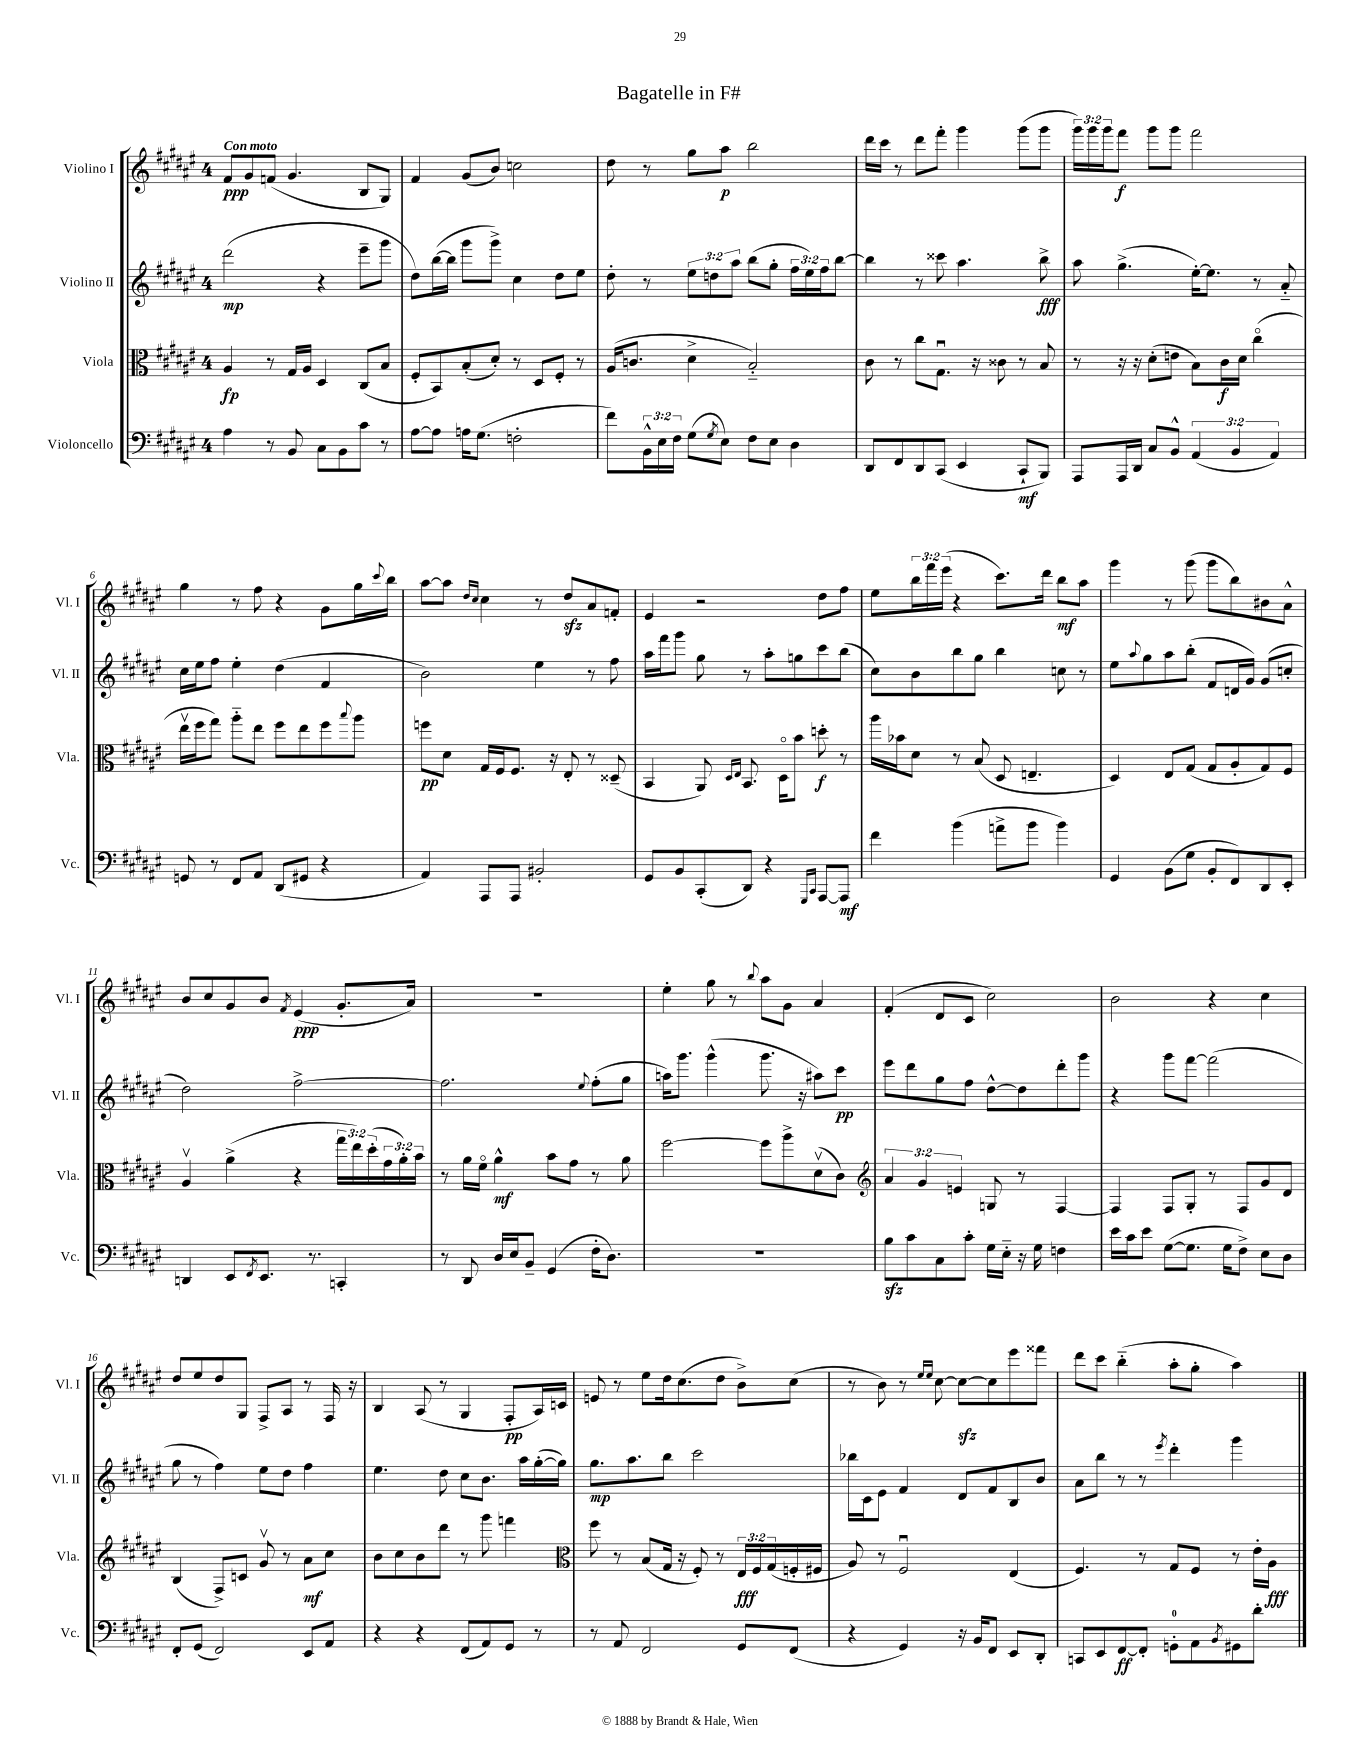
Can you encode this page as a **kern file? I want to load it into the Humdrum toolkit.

**kern	**kern	**kern	**kern
*staff4	*staff3	*staff2	*staff1
*clefF4	*clefC3	*clefG2	*clefG2
*k[f#c#g#d#a#e#]	*k[f#c#g#d#a#e#]	*k[f#c#g#d#a#e#]	*k[f#c#g#d#a#e#]
*M4/4	*M4/4	*M4/4	*M4/4
4A#\	4A#/	(2ddd#\	8f#/L
.	.	.	8g#/
8r	8r	.	(8f/J
8BB/	16G#/LL	.	4.g#/
.	16A#/JJ	.	.
8C#\L	4D#/	4r	.
8BB\	.	.	.
8c#\J	(8C#/L	8eee#~\L	8B/L
8r	8B/J	8ggg#\J	8G#/J)
=	=	=	=
[8A#\L	8F#'/L	8dd#\L)	4f#/
8A#\]J	8BB/)	([16bb\L	.
.	.	16bb\]JJ	.
16A\LK	(8B'/	8ggg#\L	(8g#/L
(8.G#\J	.	.	.
.	8d#'/J)	8ggg#^\J)	8b/J)
2F'\	8r	4cc#\	2cc\
.	8D#/L	.	.
.	8F#'/J	8dd#\L	.
.	8r	8ee#\J	.
=	=	=	=
8f#\L)	(16A#/LK	8dd#'\	8dd#\
.	8.c/J	.	.
24BB^^\L	.	8r	8r
24E#\	.	.	.
24F#\JJ	.	.	.
(8G#\L	4d#^\	12ee#\L	8gg#\L
.	.	12dd\	.
8qG#/	.	.	.
8E#\J)	.	.	8aa#\J
.	.	12aa#\J	.
8F#\L	2B'~/)	(8bb\L	2bb\
8E#\J	.	8gg#'\J	.
4D#\	.	24ff#\LL	.
.	.	24ee#\)	.
.	.	24ff#\J	.
.	.	[8bb\J	.
=	=	=	=
8DD#/L	8c#\	4bb\]	16ddd#\LL
.	.	.	16ccc#\JJ
8FF#/	8r	.	8r
8DD#/	8cc#\L	8r	8ddd#\L
(8CC#/J	8.G#u\J	8ccc##\	8fff#'\J
4EE#/	.	4.aa#\	4ggg#\
.	16r	.	.
.	8c##\	.	.
8CC#`/L	8r	.	(8ggg#\L
8BBB/J)	8B/	8bb^\	8ggg#\J
=	=	=	=
8AAA#/L	8r	8aa#\	24ggg#\LL)
.	.	.	24ggg#\
.	.	.	24ggg#\J
16AAA#/L	16r	(4.gg#^\	8fff#\J
16DD#/JJ	16r	.	.
8C#/L	(8d#'\L	.	8ggg#\L
8BB^^/J	8e\J	.	8ggg#\J
(6AA#/	8B\L)	[16ee#'\LK)	2fff#\
.	.	8.ee#\]J	.
.	16c#\L	.	.
6BB/	.	.	.
.	16d#\JJ	.	.
.	(4cc#o\	8r	.
6AA#/)	.	.	.
.	.	8a#'~/	.
=	=	=	=
8GG/	16ee#v\LL	16cc#\LL	4gg#\
.	16ff#\J	16ee#\J	.
8r	8gg#\J)	8ff#\J	.
8FF#/L	8aa#'~\L	4ee#'\	8r
8AA#/J	8ee#\J	.	8ff#\
(8DD#/L	8ff#\L	(4dd#\	4r
8GG#/J	8ee#\	.	.
4r	8ff#\	4f#/	8g#\L
.	8qqbb/	.	.
.	8aa#\J	.	16gg#\L
.	.	.	8qqccc#/
.	.	.	16bb\JJ
=	=	=	=
4AA#/)	8ff\L	2b\)	[8aa#\L
.	8d#\J	.	8aa#\]J
.	.	.	16qqdd#/LL
.	.	.	16qqcc#/JJ
8AAA#/L	16G#/LL	.	4cc#\
.	16F#/J	.	.
8AAA#/J	8.F#/J	.	.
2BB#'/	.	4ee#\	8r
.	16r	.	.
.	8E#'/	.	8dd#/L
.	8r	8r	8a#/
.	(8D##~/	8ff#\	8f'/J
=	=	=	=
8GG#/L	4BB/	16aa#\LL	4e#/
.	.	16fff#\J	.
8BB/	.	8ggg#\J	.
(8CC#'/	8AA#/)	8gg#\	2r
.	16qqD#/LL	.	.
.	16qqE#/JJ	.	.
8DD#/J)	8.BB/	8r	.
4r	.	8aa#'\L	.
.	16D#o\LK	.	.
.	8b\J	8gg\	.
16qqGGG#/LL	.	.	.
16qqCC#/JJ	.	.	.
[8AAA#/L	8dd'\	8ccc#\	8dd#\L
8AAA#/]J	8r	(8bb\J	8ff#\J
=	=	=	=
4f#\	16aa#\LL	8cc#\L)	8ee#\L
.	16b-\J	.	.
.	8d#\J	8b\	24bb\L
.	.	.	24fff#\
.	.	.	(24eee#\JJ
(4b\	8r	8bb\	4r
.	(8B/	8gg#\J	.
8a^\L	8D#/	4bb\	8.ccc#\L)
8b\J	4.E~/	.	.
.	.	.	16ddd#\Jk
4b\)	.	8cc\	8bb\L
.	.	8r	8aa#\J
=	=	=	=
4GG#/	4D#/)	8ee#\L	4ggg#\
.	.	8qqaa#/	.
.	.	8gg#\	.
(8BB\L	8E#/L	8aa#\	8r
8G#\J	(8G#/J	(8bb'\J	(8ggg#\
8BB'/L	8G#/L	8f#/L	8ggg#\L
8FF#/)	8A#'/	16d/L	8bb\)
.	.	16g#/JJ)	.
8DD#/	8G#/)	(8g#/L	8b#\
8EE#'/J	8F#/J	8cc'/J	8a#^^\J
=	=	=	=
4DD/	4A#v/	2dd#\)	8b/L
.	.	.	8cc#/
8EE#/L	(4a#^\	.	8g#/
8qFF#/	.	.	.
8.EE#/J	.	.	8b/J
.	.	.	8qf#/
.	4r	[2ff#^\	(4e#/
8.r	.	.	.
4CC'/	24gg#\LL	.	8.g#'/L
.	24ee#\)	.	.
.	(24dd#'\	.	.
.	24g#\	.	.
.	24a#'\)	.	.
.	.	.	16a#/Jk)
.	24b\JJ	.	.
=	=	=	=
8r	8r	2.ff#\]	1r
8DD#/	16a#\LL	.	.
.	16f#o\JJ	.	.
16D#/LL	4a#^^\	.	.
16E#/J	.	.	.
8BB~/J	.	.	.
(4GG#/	8b\L	.	.
.	8g#\J	.	.
.	.	8qqee#/	.
16F#'\LK	8r	(8ff#'\L	.
8.D#\J)	.	.	.
.	8a#\	8gg#\J	.
=	=	=	=
1r	[2ff#\	16aa\LK)	4ee#'\
.	.	8.ggg#\J	.
.	.	(4ggg#^^\	8gg#\
.	.	.	8r
.	.	.	8qqbb/
.	8ff#\]L	8.ggg#\	8aa#\L
.	8aa#^\	.	8g#\J
.	.	16r	.
.	(8d#v\	8aa#\L)	4a#/
.	8c#\J)	8ccc#\J	.
=	=	=	=
*	*clefG2	*	*
8B\L	6a#/	8eee#\L	(4f#'/
8c#\	.	8ddd#\	.
.	6g#/	.	.
8C#\	.	8gg#\	8d#/L
.	6e/	.	.
8c#'\J	.	8ff#\J	8c#/J
16G#\LL	8G/	[8dd#^^\L	2cc#\)
16E#'~\JJ	.	.	.
16r	8r	8dd#\]	.
16G#\	.	.	.
4F\	[4F#/	8ddd#'\	.
.	.	8ggg#\J	.
=	=	=	=
16e#\LL	4F#/]	4r	2b\
16c#\J	.	.	.
8e#\J	.	.	.
([8G#\L	8F#/L	8ggg#\L	.
8.G#\]J	8G#'/J	[8fff#\J	.
.	8r	(2fff#\]	4r
16G#\LK	.	.	.
8F#^\J)	8F#/L	.	.
8E#\L	8g#/	.	4cc#\
8D#\J	8d#/J	.	.
=	=	=	=
8FF#'/L	(4B/	8gg#\	8dd#/L
(8GG#/J	.	8r	8ee#/
2FF#/)	8F#^/L)	4ff#\)	8dd#/
.	8c/J	.	8G#/J
.	8g#v/	8ee#\L	8F#^/L
.	8r	8dd#\J	8A#/J
8EE#/L	8a#\L	4ff#\	8r
8AA#/J	8cc#\J	.	16F#/
.	.	.	16r
=	=	=	=
4r	8b\L	4.ee#\	4B/
.	8cc#\	.	.
4r	8b\	.	(8A#/
.	8ddd#\J	8dd#\	8r
(8FF#/L	8r	8cc#\L	4G#/
8AA#/)	8ggg#\	8.b\J	.
8GG#/J	4fff\	.	8F#'/L
.	.	16aa#\LL	.
8r	.	([16gg#'\	16A#/L)
.	.	16gg#\]JJ)	16c/JJ
=	=	=	=
*	*clefC3	*	*
8r	8ff#\	8.gg#\L	8e/
8AA#/	8r	.	8r
.	.	8.aa#\	.
2FF#/	(8B/L	.	8ee#\L
.	16G#/Jk	8bb\J	16dd#\k
.	16r	.	(8.cc#\
.	8F#'/)	2ccc#\	.
.	8r	.	8dd#\J
8GG#/L	24E#/LL	.	8b^\L)
.	24F#/	.	.
.	(24G#/	.	.
(8FF#/J	16F'/	.	(8cc#\J
.	16F#/JJ	.	.
=	=	=	=
4r	8A#/)	16bb-\LL	8r
.	.	16c#\J	.
.	8r	8e#\J	8b\)
4GG#/)	2F#u/	4f#/	8r
.	.	.	16qqee#/LL
.	.	.	16qqee#/JJ
.	.	.	[8cc#\
16r	.	8d#/L	8cc#\_L
16BB/LK	.	.	.
8FF#/J	.	8f#/	8cc#\]
8EE#/L	(4E#/	8B/	8eee#\
8DD#'/J	.	8b/J	8fff##\J
=	=	=	=
8CC/L	4.F#/)	8a#\L	8ddd#\L
8EE#/	.	8bb\J	8ccc#\J
[8FF#/	.	8r	(4bb'~\
8FF#'/]J	8r	8r	.
.	.	8qeee#/	.
8GG'\L	8G#/L	4ddd#'\	8aa#'\L
8AA#\	8F#/J	.	8gg#'\J
8qBB/	.	.	.
8GG#\	8r	4ggg#\	4aa#\)
8d#'\J	16e#'\LL	.	.
.	16A#\JJ	.	.
==	==	==	==
*-	*-	*-	*-
